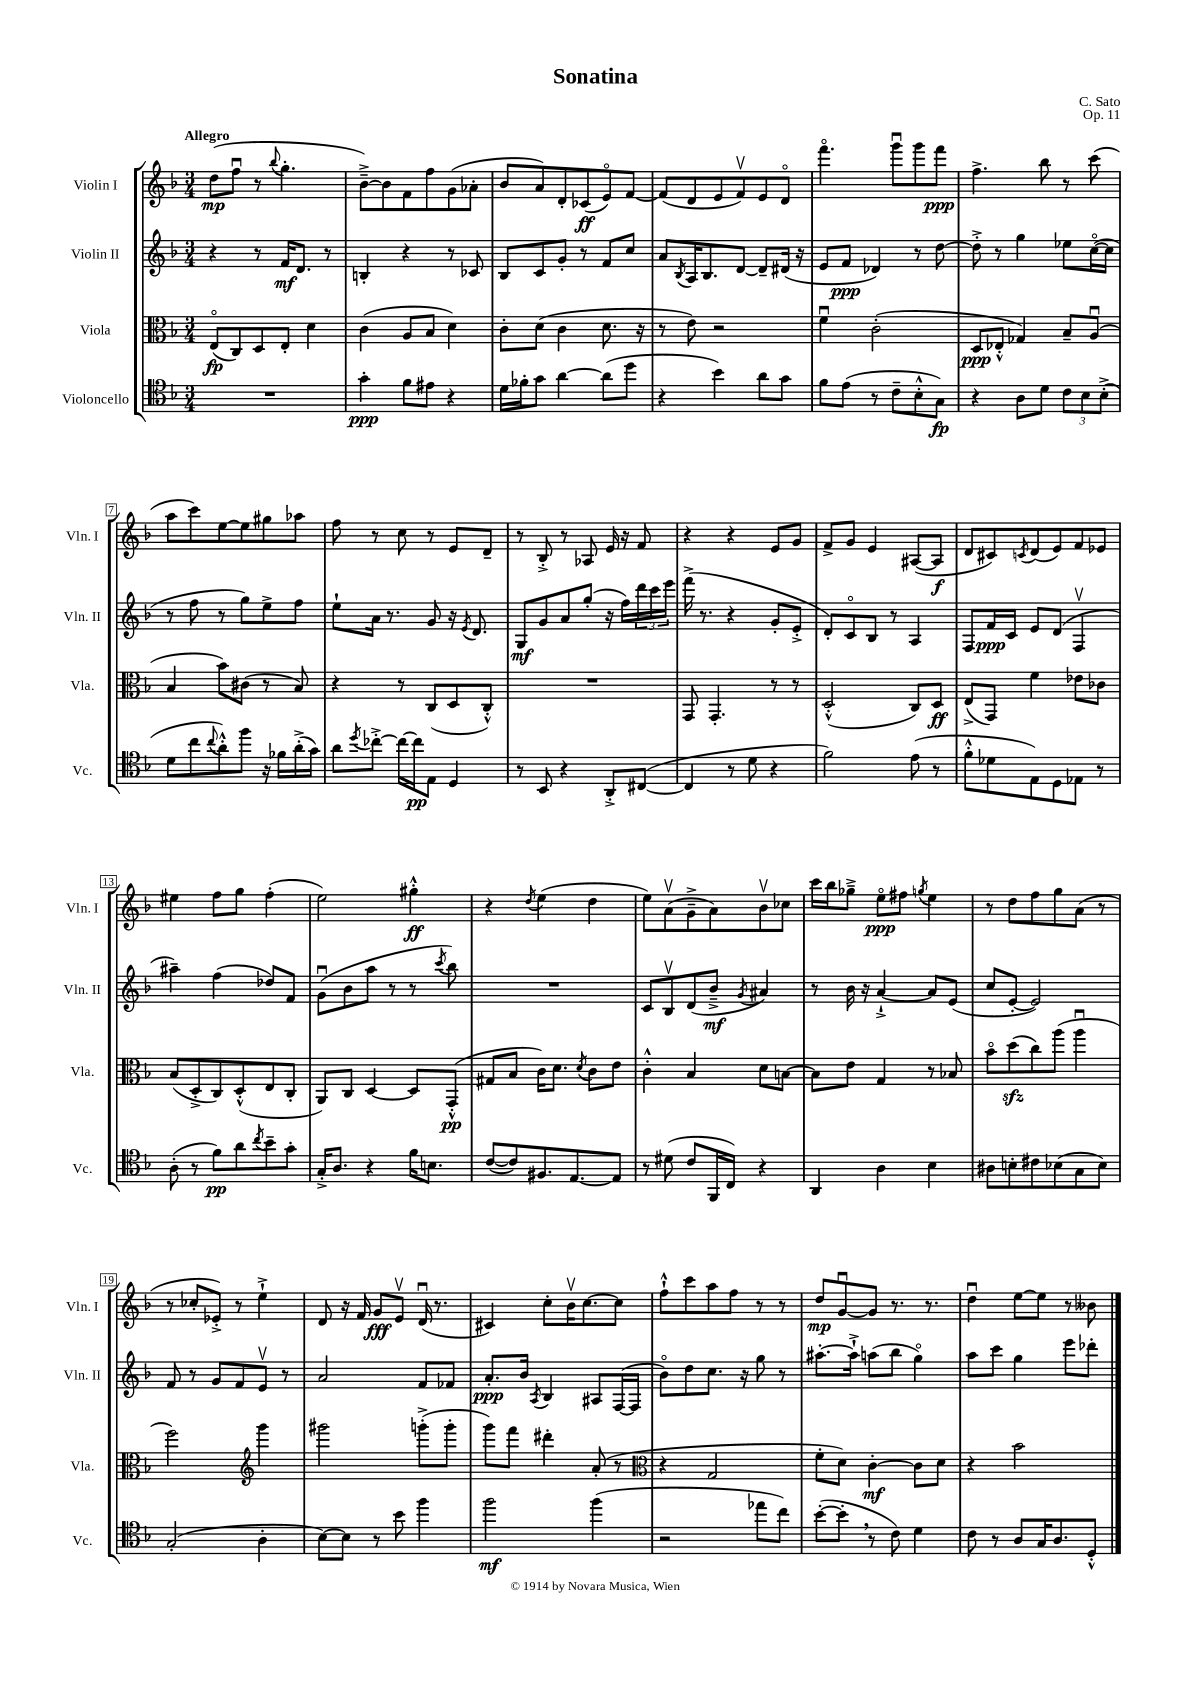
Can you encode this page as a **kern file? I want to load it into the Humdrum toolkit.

**kern	**dynam	**kern	**dynam	**kern	**dynam	**kern	**dynam
*part4	*part4	*part3	*part3	*part2	*part2	*part1	*part1
*staff4	*staff4	*staff3	*staff3	*staff2	*staff2	*staff1	*staff1
*I"Violoncello	*	*I"Viola	*	*I"Violin II	*	*I"Violin I	*
*I'Vc.	*	*I'Vla.	*	*I'Vln. II	*	*I'Vln. I	*
*clefC4	*	*clefC3	*	*clefG2	*	*clefG2	*
*k[b-]	*	*k[b-]	*	*k[b-]	*	*k[b-]	*
*M3/4	*	*M3/4	*	*M3/4	*	*M3/4	*
=1	=1	=1	=1	=1	=1	=1	=1
!	!	!	!	!	!	!LO:TX:a:B:t=Allegro	!
2.r	.	(8E/L	fp	4r	.	(8dd\L	mp
.	.	8C/)	.	.	.	8ffu\J	.
.	.	8D/	.	8r	.	8r	.
.	.	.	.	.	.	8qqbb-/	.
.	.	8E'/J	.	16f/KL	mf	4.gg'\	.
.	.	.	.	8.d/J	.	.	.
.	.	4d\	.	.	.	.	.
.	.	.	.	8r	.	.	.
=2	=2	=2	=2	=2	=2	=2	=2
4g'\	ppp	(4c\	.	4Bn'/	.	[8b-~^\L)	.
.	.	.	.	.	.	8b-\]	.
8f\L	.	8A/L	.	4r	.	8f\	.
8e#X\J	.	8B-/J	.	.	.	8ff\	.
4r	.	4d\)	.	8r	.	(8g\	.
.	.	.	.	8c-X/	.	8a-X'\J	.
=3	=3	=3	=3	=3	=3	=3	=3
16d\LL	.	8c'\L	.	8B-/L	.	8b-/L	.
16f-X'\J	.	.	.	.	.	.	.
8g\J	.	(8d\J	.	8c/	.	8a/)	.
[4a\	.	4c\	.	8g'/J	.	8d'/	.
.	.	.	.	8r	.	(8c-X/	ff
(8a\L]	.	8.d\	.	8f/L	.	8e/)	.
8dd\J	.	.	.	8cc/J	.	[8f/J	.
.	.	16r	.	.	.	.	.
=4	=4	=4	=4	=4	=4	=4	=4
4r	.	8r	.	8a/L	.	(8f/L]	.
.	.	.	.	8qB-/	.	.	.
.	.	8e\)	.	16A/K	.	8d/	.
.	.	.	.	8.B-/	.	.	.
4b-\)	.	2r	.	.	.	8e/	.
.	.	.	.	[8d/J	.	8fv/)	.
8a\L	.	.	.	8d~/L]	.	8e/	.
8g\J	.	.	.	(16d#X/Jk	.	8d/J	.
.	.	.	.	16r	.	.	.
=5	=5	=5	=5	=5	=5	=5	=5
8f\L	.	4fu\	.	8e/L	.	4.fff\	.
(8e\J	.	.	.	8f/J	ppp	.	.
8r	.	(2c'\	.	4d-X/)	.	.	.
8c~\L	.	.	.	.	.	8gggu\L	.
8B-'^^\	.	.	.	8r	.	8ggg\	.
8G\J)	fp	.	.	[8dd\	.	8fff\J	ppp
=6	=6	=6	=6	=6	=6	=6	=6
4r	.	8D/L	ppp	8dd'^\]	.	4.ff^\	.
.	.	8E-X'^^/J	.	8r	.	.	.
8A\L	.	4G-X/)	.	4gg\	.	.	.
8d\J	.	.	.	.	.	8bb-\	.
12c\L	.	8B-~/L	.	8ee-X\L	.	8r	.
12B-\	.	.	.	.	.	.	.
.	.	(8Au/J	.	([16cc\L	.	(8ccc\	.
(12B-'^\J	.	.	.	.	.	.	.
.	.	.	.	16cc\JJ]	.	.	.
!!LO:LB:g=z
=7	=7	=7	=7	=7	=7	=7	=7
8d\L	.	4B-/	.	8r	.	8aa\L	.
8cc\	.	.	.	8ff\	.	8ccc\)	.
8qqcc/	.	.	.	.	.	.	.
8a'^^\)	.	8b-\L)	.	8r	.	[8ee\	.
8ff\J	.	(8c#X\J	.	8gg\L)	.	8ee\]	.
16r	.	8r	.	8ee^\	.	8gg#X\	.
16f-X\LL	.	.	.	.	.	.	.
(16a'^\	.	8B-/)	.	8ff\J	.	8aa-X\J	.
16g\JJ)	.	.	.	.	.	.	.
=8	=8	=8	=8	=8	=8	=8	=8
8a\L	.	4r	.	8ee`\L	.	8ff\	.
8qdd/	.	.	.	.	.	.	.
[8cc-X'^\J	.	.	.	16a\Jk	.	8r	.
.	.	.	.	8.r	.	.	.
16cc-\LL_	.	8r	.	.	.	8cc\	.
16cc-\J]	pp	.	.	.	.	.	.
8E\J	.	(8C/L	.	8g/	.	8r	.
4D/	.	8D/	.	16r	.	8e/L	.
.	.	.	.	8qe/	.	.	.
.	.	.	.	8.d/	.	.	.
.	.	8C'^^/J)	.	.	.	8d~/J	.
=9	=9	=9	=9	=9	=9	=9	=9
8r	.	2.r	.	8G/L	mf	8r	.
8BB-/	.	.	.	8g/	.	8B-'^/	.
4r	.	.	.	8a/	.	8r	.
.	.	.	.	(8gg'/J	.	8A-X/	.
8AA'^/L	.	.	.	16r	.	16e/	.
.	.	.	.	16ff\LL)	.	16r	.
([8C#X/J	.	.	.	24ddd\	.	8f/	.
.	.	.	.	24ccc\	.	.	.
.	.	.	.	24eee\JJ	.	.	.
=10	=10	=10	=10	=10	=10	=10	=10
4C#/]	.	8GG/	.	(16fff^\	.	4r	.
.	.	.	.	8.r	.	.	.
.	.	4.GG'/	.	.	.	.	.
8r	.	.	.	4r	.	4r	.
8d\	.	.	.	.	.	.	.
4r	.	8r	.	8g'/L	.	8e/L	.
.	.	8r	.	8e'^/J	.	8g/J	.
=11	=11	=11	=11	=11	=11	=11	=11
2f\)	.	(2D'^^/	.	8d'/L)	.	8f^/L	.
.	.	.	.	8c/	.	8g/J	.
.	.	.	.	8B-/J	.	4e/	.
.	.	.	.	8r	.	.	.
(8e\	.	8C/L)	.	4A/	.	([8A#X/L	.
8r	.	8D/J	ff	.	.	8A#/J]	f
=12	=12	=12	=12	=12	=12	=12	=12
8f'^^\L	.	(8E^/L	.	8F/L	.	8d/L	.
8d-X\	.	8GG/J)	.	16f/L	ppp	8c#X/)	.
.	.	.	.	16c/JJ	.	.	.
.	.	.	.	.	.	8qcn/	.
8E\)	.	4f\	.	8e/L	.	(8d/	.
8D\	.	.	.	(8d/J	.	8e/)	.
8E-X\J	.	8e-X\L	.	4Fv/	.	8f/	.
8r	.	8c-X\J	.	.	.	8e-X/J	.
!!LO:LB:g=z
=13	=13	=13	=13	=13	=13	=13	=13
(8A'\	.	(8B-/L	.	4aa#X~\)	.	4ee#X\	.
8r	.	8D'^/	.	.	.	.	.
8f\L)	pp	8C/)	.	(4ff\	.	8ff\L	.
8a\	.	(8D'^^/	.	.	.	8gg\J	.
8qcc/	.	.	.	.	.	.	.
8b-~\	.	8E/	.	8dd-X/L)	.	(4ff'\	.
8g'\J	.	8C'/J	.	8f/J	.	.	.
=14	=14	=14	=14	=14	=14	=14	=14
16G'^/KL	.	8AA/L)	.	(8gu\L	.	2ee\)	.
8.A/J	.	.	.	.	.	.	.
.	.	8C/J	.	8b-\	.	.	.
4r	.	[4D/	.	8aa\J	.	.	.
.	.	.	.	8r	.	.	.
16f\KL	.	8D/L]	.	8r	.	4gg#X'^^\	ff
8.Bn\J	.	.	.	.	.	.	.
.	.	.	.	8qccc/	.	.	.
.	.	(8GG'^^/J	pp	8bb-\)	.	.	.
=15	=15	=15	=15	=15	=15	=15	=15
([8c/L	.	8G#X/L	.	2.r	.	4r	.
8c/])	.	8B-/J	.	.	.	.	.
.	.	.	.	.	.	8qdd/	.
8.F#X/	.	16c\KL)	.	.	.	(4ee\	.
.	.	8.d\J	.	.	.	.	.
[8.E/	.	.	.	.	.	.	.
.	.	8qd/	.	.	.	.	.
.	.	8c\L	.	.	.	4dd\	.
8E/J]	.	8e\J	.	.	.	.	.
=16	=16	=16	=16	=16	=16	=16	=16
8r	.	4c'^^\	.	8c/L	.	8ee\L)	.
(8d#X\	.	.	.	8B-v/	.	(8av\	.
8c/L	.	4B-/	.	(8d/	.	8g~^\	.
16FF/L	.	.	.	8b-~^/J	mf	8a\)	.
16C/JJ)	.	.	.	.	.	.	.
.	.	.	.	8qg/	.	.	.
4r	.	8d\L	.	4a#X/)	.	8b-v\	.
.	.	[8Bn\J	.	.	.	8cc-X\J	.
=17	=17	=17	=17	=17	=17	=17	=17
4AA/	.	8B\L]	.	8r	.	16ccc\LL	.
.	.	.	.	.	.	16bb-\J	.
.	.	8e\J	.	16b-\	.	8gg-X~^\J	.
.	.	.	.	16r	.	.	.
4A\	.	4G/	.	[4a`^/	.	8ee\L	ppp
.	.	.	.	.	.	8ff#X\J	.
.	.	.	.	.	.	8qggn/	.
4B-\	.	8r	.	8a/L]	.	4ee\	.
.	.	8B-X/	.	(8e/J	.	.	.
=18	=18	=18	=18	=18	=18	=18	=18
8A#X\L	.	8b-\L	.	8cc/L	.	8r	.
8Bn'\	.	(8ddzz\	.	[8e'/J	.	8dd\L	.
8c#X\	.	8cc\)	.	2e/])	.	8ff\	.
(8B-X\	.	(8aa\J	.	.	.	8gg\	.
8G\	.	4aau\	.	.	.	(8a\J	.
8B-\J)	.	.	.	.	.	8r	.
!!LO:LB:g=z
=19	=19	=19	=19	=19	=19	=19	=19
(2G'/	.	2ff\)	.	8f/	.	8r	.
.	.	.	.	8r	.	8cc-X'/L	.
.	.	.	.	8g/L	.	8e-X'^/J)	.
.	.	.	.	8f/	.	8r	.
*	*	*clefG2	*	*	*	*	*
4A'\	.	4ggg\	.	8ev/J	.	4ee`^\	.
.	.	.	.	8r	.	.	.
=20	=20	=20	=20	=20	=20	=20	=20
[8B-\L)	.	2ggg#X\	.	2a/	.	8d/	.
8B-\J]	.	.	.	.	.	16r	.
.	.	.	.	.	.	16f/	.
8r	.	.	.	.	.	8g/L	fff
8b-\	.	.	.	.	.	8ev/J	.
4ff\	.	(8gggn'^\L	.	8f/L	.	(16du/	.
.	.	.	.	.	.	8.r	.
.	.	8ggg'\J	.	8f-X/J	.	.	.
=21	=21	=21	=21	=21	=21	=21	=21
2ff\	mf	8ggg\L)	.	8.a'/L	ppp	4c#X/)	.
.	.	8fff\J	.	.	.	.	.
.	.	.	.	16b-/Jk	.	.	.
.	.	.	.	8qA/	.	.	.
.	.	4ddd#X'\	.	4B-/	.	8cc'\L	.
.	.	.	.	.	.	16b-v\K	.
.	.	.	.	.	.	[8.cc\	.
(4ff\	.	(8a'/	.	8A#X/L	.	.	.
.	.	8r	.	([16F/L	.	8cc\J]	.
.	.	.	.	16F/JJ]	.	.	.
=22	=22	=22	=22	=22	=22	=22	=22
*	*	*clefC3	*	*	*	*	*
2r	.	4r	.	8b-\L)	.	8ff`^^\L	.
.	.	.	.	8dd\	.	8ccc\	.
.	.	2G/	.	8.cc\J	.	8aa\	.
.	.	.	.	.	.	8ff\J	.
.	.	.	.	16r	.	.	.
8ee-X\L	.	.	.	8gg\	.	8r	.
8cc\J)	.	.	.	8r	.	8r	.
=23	=23	=23	=23	=23	=23	=23	=23
([8b-'\L	.	8f'\L	.	[8.aa#X'\L	.	8dd/L	mp
8b-',\J]	.	8d\J)	.	.	.	[8gu/	.
.	.	.	.	16aa#`^\Jk]	.	.	.
8r	.	[4c'\	mf	(8aan\L	.	8g/J]	.
8c\)	.	.	.	8bb-\J	.	8.r	.
4d\	.	8c\L]	.	4gg\)	.	.	.
.	.	.	.	.	.	8.r	.
.	.	8d\J	.	.	.	.	.
=24	=24	=24	=24	=24	=24	=24	=24
8c\	.	4r	.	8aa\L	.	4ddu\	.
8r	.	.	.	8ccc\J	.	.	.
8A/L	.	2b-\	.	4gg\	.	[8ee\L	.
16G/K	.	.	.	.	.	8ee\J]	.
8.A/	.	.	.	.	.	.	.
.	.	.	.	8eee\L	.	8r	.
8D'^^/J	.	.	.	8ddd-X'\J	.	8b--X\	.
==	==	==	==	==	==	==	==
*-	*-	*-	*-	*-	*-	*-	*-
